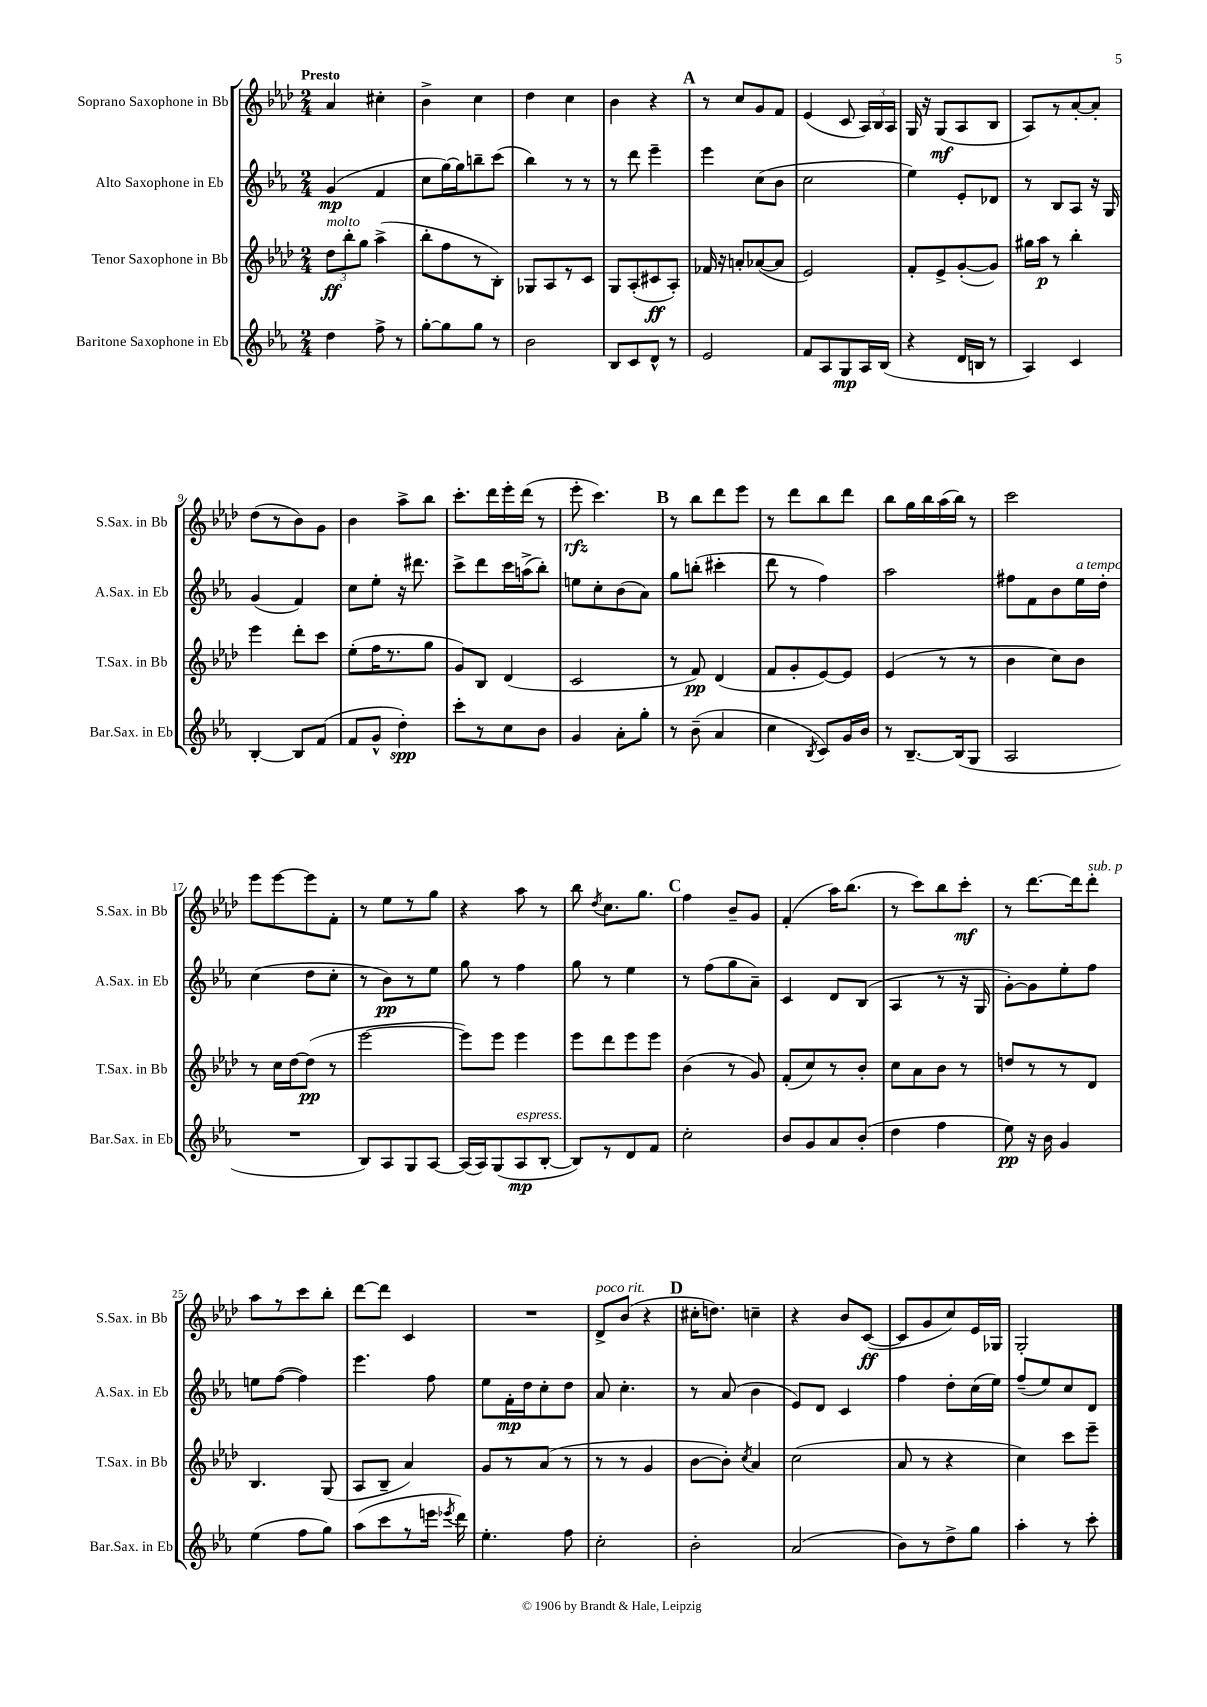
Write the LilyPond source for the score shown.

<<
\new StaffGroup <<
\new Staff = "s0" \with { instrumentName = "Soprano Saxophone in Bb" shortInstrumentName = "S.Sax. in Bb" } {
    \clef treble \key aes \major \numericTimeSignature \time 2/4 \tempo "Presto"
    \autoBeamOff aes'4 cis''4-. |
    bes'4-> c''4 |
    des''4 c''4 |
    bes'4 r4 |
    \mark \markup { \bold "A" } r8 c''8[ g'8 f'8] |
    ees'4( c'8 \tuplet 3/2 { aes16[) bes16 aes16] } |
    g16 r16 g8[\mf( aes8 bes8] |
    aes8[) r8 aes'8~-. aes'8]-. |
    des''8[( r8 bes'8) g'8] |
    bes'4 aes''8[-> bes''8] |
    c'''8.[-. des'''16 ees'''16-. des'''16]( r8 |
    ees'''8-.\rfz c'''4.) |
    \mark \markup { \bold "B" } r8 bes''8[ des'''8 ees'''8] |
    r8 des'''8[ bes''8 des'''8] |
    bes''8[ g''16 bes''16 aes''16( bes''16]) r8 |
    c'''2 |
    ees'''8[ ees'''8~ ees'''8 f'8]-. |
    r8 ees''8[ r8 g''8] |
    r4 aes''8 r8 |
    bes''8 \acciaccatura { des''8 } c''8.[ g''8.] |
    \mark \markup { \bold "C" } f''4 bes'8[-- g'8] |
    f'4-.( aes''16[) bes''8.]( |
    r8 c'''8[) bes''8 c'''8]-.\mf |
    r8 des'''8.[~ des'''16 des'''8]-.^\markup { \italic "sub. p" } |
    aes''8[ r8 c'''8 bes''8]-. |
    des'''8[~ des'''8] c'4 |
    R2 |
    des'8[->^\markup { \italic "poco rit." } bes'8]( r4 |
    \mark \markup { \bold "D" } cis''16[-. d''8.]) c''4-- |
    r4 bes'8[ c'8]~\ff( |
    c'8[ g'8 c''8) ees'16 ges16] |
    g2-. \bar "|." |
}
\new Staff = "s1" \with { instrumentName = "Alto Saxophone in Eb" shortInstrumentName = "A.Sax. in Eb" } {
    \clef treble \key ees \major \numericTimeSignature \time 2/4
    \autoBeamOff g'4\mp( f'4 |
    c''8[ g''16~) g''16 b''8-- c'''8]( |
    bes''4) r8 r8 |
    r8 d'''8 ees'''4-- |
    \mark \markup { \bold "A" } ees'''4 c''8[( bes'8] |
    c''2 |
    ees''4) ees'8[-. des'8] |
    r8 bes8[ aes8] r16 g16 |
    g'4( f'4) |
    c''8[ ees''8]-. r16 dis'''8. |
    c'''8[-> d'''8 c'''16 a''16->( bes''8]-.) |
    e''8[ c''8-. bes'8( aes'8]) |
    \mark \markup { \bold "B" } g''8[ b''8]-.( cis'''4-. |
    d'''8 r8 f''4) |
    aes''2 |
    fis''8[ f'8 bes'8 ees''16^\markup { \italic "a tempo" } d''16]-. |
    c''4( d''8[ c''8]-. |
    r8 bes'8[\pp) r8 ees''8] |
    g''8 r8 f''4 |
    g''8 r8 ees''4 |
    \mark \markup { \bold "C" } r8 f''8[( g''8 aes'8]--) |
    c'4 d'8[ bes8]( |
    aes4 r8 r16 g16 |
    g'8[~-.) g'8 ees''8-. f''8] |
    e''8[ f''8]~( f''4) |
    ees'''4. f''8 |
    ees''8[ f'16-.\mp d''16 c''8-. d''8] |
    aes'8 c''4.-. |
    \mark \markup { \bold "D" } r8 aes'8( bes'4 |
    ees'8[) d'8] c'4 |
    f''4 d''8[-. c''16( ees''16]) |
    f''8[--( ees''8) c''8 d'8] \bar "|." |
}
\new Staff = "s2" \with { instrumentName = "Tenor Saxophone in Bb" shortInstrumentName = "T.Sax. in Bb" } {
    \clef treble \key aes \major \numericTimeSignature \time 2/4
    \autoBeamOff \tuplet 3/2 { des''8[\ff^\markup { \italic "molto" } bes''8-. g''8] } aes''4->( |
    bes''8[-. f''8 r8 bes8]-.) |
    ges8[ aes8 r8 c'8] |
    g8[ aes8-.( cis'8\ff aes8]-.) |
    \mark \markup { \bold "A" } fes'16 r16 a'8[-. aes'8~( aes'8] |
    ees'2) |
    f'8[-. ees'8-> g'8~-.( g'8]) |
    gis''16[ aes''16]\p r8 bes''4-. |
    ees'''4 des'''8[-. c'''8] |
    ees''8[-.( f''16 r8. g''8] |
    g'8[) bes8] des'4( |
    c'2 |
    \mark \markup { \bold "B" } r8 f'8\pp) des'4( |
    f'8[ g'8-. ees'8~) ees'8] |
    ees'4( r8 r8 |
    bes'4 c''8[) bes'8] |
    r8 c''16[ des''16~ des''8]\pp( r8 |
    ees'''2~ |
    ees'''8[) ees'''8] ees'''4 |
    ees'''8[ des'''8 ees'''8 ees'''8] |
    \mark \markup { \bold "C" } bes'4( r8 g'8) |
    f'8[-.( c''8) r8 bes'8]-. |
    c''8[ aes'8 bes'8] r8 |
    d''8[ r8 r8 des'8] |
    bes4. g8( |
    aes8[ bes8]-- aes'4) |
    g'8[ r8 aes'8]( r8 |
    r8 r8 g'4 |
    \mark \markup { \bold "D" } bes'8[~ bes'8]-.) \acciaccatura { c''8 } aes'4 |
    c''2( |
    aes'8 r8 r4 |
    c''4) c'''8[ ees'''8]-- \bar "|." |
}
\new Staff = "s3" \with { instrumentName = "Baritone Saxophone in Eb" shortInstrumentName = "Bar.Sax. in Eb" } {
    \clef treble \key ees \major \numericTimeSignature \time 2/4
    \autoBeamOff d''4 f''8-> r8 |
    g''8[~-. g''8 g''8] r8 |
    bes'2 |
    bes8[ c'8 d'8]-^ r8 |
    \mark \markup { \bold "A" } ees'2 |
    f'8[ aes8 g8\mp aes16 bes16]( |
    r4 d'16[ b16] r8 |
    aes4) c'4 |
    bes4~-. bes8[ f'8]( |
    f'8[ g'8]-^ d''4-.\spp) |
    c'''8[-. r8 c''8 bes'8] |
    g'4 aes'8[-. g''8]-. |
    \mark \markup { \bold "B" } r8 bes'8--( aes'4 |
    c''4 \acciaccatura { bes8 } c'8[) g'16 bes'16] |
    r8 bes8.[~-- bes16( g8] |
    aes2 |
    R2 |
    bes8[) aes8 g8 aes8]~ |
    aes16[( aes16) g8( aes8\mp^\markup { \italic "espress." } bes8]~-. |
    bes8[) r8 d'8 f'8] |
    \mark \markup { \bold "C" } c''2-. |
    bes'8[ g'8 aes'8 bes'8]-.( |
    d''4 f''4 |
    ees''8\pp) r16 bes'16 g'4 |
    ees''4( f''8[ g''8]) |
    aes''8[( c'''8 r8 e'''16] \acciaccatura { ees'''8 } d'''16) |
    ees''4.-. f''8 |
    c''2-. |
    \mark \markup { \bold "D" } bes'2-. |
    aes'2( |
    bes'8[) r8 d''8-> g''8] |
    aes''4-. r8 c'''8-. \bar "|." |
}
>>
>>
